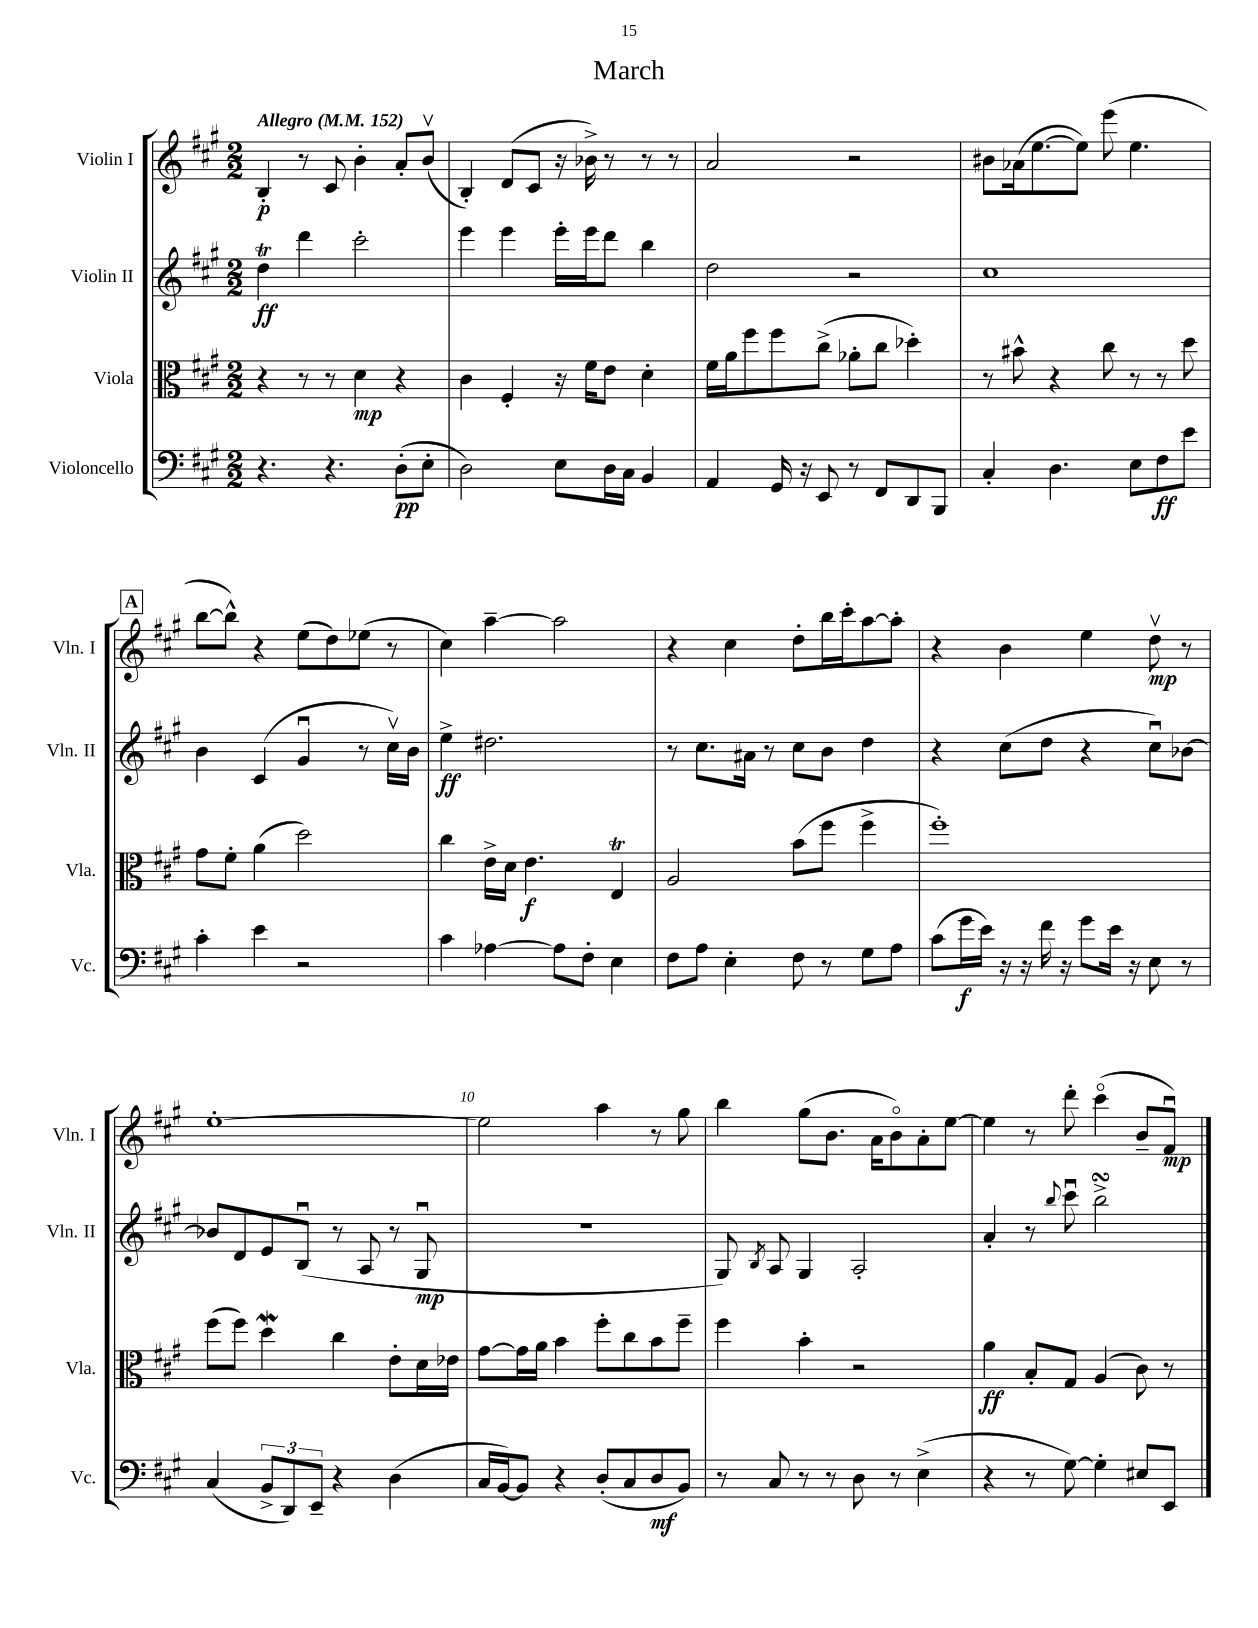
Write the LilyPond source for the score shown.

\header { title = "March" }
<<
\new StaffGroup <<
\new Staff = "s0" \with { instrumentName = "Violin I" shortInstrumentName = "Vln. I" } {
    \clef treble \key a \major \numericTimeSignature \time 2/2 \tempo "Allegro" 4 = 152
    \autoBeamOff b4-.\p r8 cis'8 b'4-. a'8[-. b'8]\upbow( |
    b4-.) d'8[( cis'8] r16 bes'16->) r8 r8 r8 |
    a'2 r2 |
    bis'8[ aes'16( e''8.~ e''8]) e'''8( e''4. |
    \mark \markup { \box "A" } b''8[~ b''8]-^) r4 e''8[( d''8) ees''8]( r8 |
    cis''4) a''4~-- a''2 |
    r4 cis''4 d''8[-. b''16 cis'''16-. a''8~ a''8]-. |
    r4 b'4 e''4 d''8\upbow\mp r8 |
    e''1~-. |
    e''2 a''4 r8 gis''8 |
    b''4 gis''8[( b'8.] a'16[ b'8\flageolet) a'8-. e''8]~ |
    e''4 r8 d'''8-. cis'''4\flageolet( b'8[-- fis'8]\downbow\mp) \bar "|." |
}
\new Staff = "s1" \with { instrumentName = "Violin II" shortInstrumentName = "Vln. II" } {
    \clef treble \key a \major \numericTimeSignature \time 2/2
    \autoBeamOff d''4\trill\ff d'''4 cis'''2-. |
    e'''4 e'''4 e'''16[-. e'''16 d'''8] b''4 |
    d''2 r2 |
    cis''1 |
    \mark \markup { \box "A" } b'4 cis'4( gis'4\downbow r8 cis''16[\upbow) b'16] |
    e''4->\ff dis''2. |
    r8 cis''8.[ ais'16] r8 cis''8[ b'8] d''4 |
    r4 cis''8[( d''8] r4 cis''8[\downbow) bes'8]~ |
    bes'8[ d'8 e'8 b8]\downbow( r8 a8 r8 gis8\downbow\mp |
    R1 |
    gis8) \acciaccatura { b8 } a8 gis4 a2-. |
    a'4-. r8 \appoggiatura { b''8 } cis'''8\downbow b''2->\turn \bar "|." |
}
\new Staff = "s2" \with { instrumentName = "Viola" shortInstrumentName = "Vla." } {
    \clef alto \key a \major \numericTimeSignature \time 2/2
    \autoBeamOff r4 r8 r8 d'4\mp r4 |
    cis'4 fis4-. r16 fis'16[ e'8] d'4-. |
    fis'16[ a'16 fis''8 fis''8 cis''8]->( aes'8[-. cis''8] des''4-.) |
    r8 bis'8-^ r4 cis''8 r8 r8 d''8 |
    \mark \markup { \box "A" } gis'8[ fis'8]-. a'4( d''2) |
    cis''4 e'16[-> d'16] e'4.\f e4\trill |
    a2 b'8[( fis''8] fis''4-> |
    fis''1-.) |
    fis''8[( fis''8]) d''4\mordent cis''4 e'8[-. d'16 ees'16] |
    gis'8[~ gis'16 a'16] b'4 fis''8[-. cis''8 b'8 fis''8]-- |
    fis''4 b'4-. r2 |
    a'4\ff b8[-. gis8] a4( cis'8) r8 \bar "|." |
}
\new Staff = "s3" \with { instrumentName = "Violoncello" shortInstrumentName = "Vc." } {
    \clef bass \key a \major \numericTimeSignature \time 2/2
    \autoBeamOff r4. r4. d8[-.\pp( e8]-. |
    d2) e8[ d16 cis16] b,4 |
    a,4 gis,16 r16 e,8 r8 fis,8[ d,8 b,,8] |
    cis4-. d4. e8[ fis8\ff e'8] |
    \mark \markup { \box "A" } cis'4-. e'4 r2 |
    cis'4 aes4~ aes8[ fis8]-. e4 |
    fis8[ a8] e4-. fis8 r8 gis8[ a8] |
    cis'8[( gis'16\f e'16]) r16 r16 fis'16 r16 gis'8[ e'16] r16 e8 r8 |
    cis4( \tuplet 3/2 { b,8[-> d,8) e,8]-- } r4 d4( |
    cis16[ b,16~) b,8] r4 d8[-.( cis8 d8\mf b,8]) |
    r8 cis8 r8 r8 d8 r8 e4->( |
    r4 r8 gis8~) gis4-. eis8[ e,8] \bar "|." |
}
>>
>>
\layout { \context { \Score \override BarNumber.break-visibility = ##(#f #t #t) barNumberVisibility = #(every-nth-bar-number-visible 5) } }
